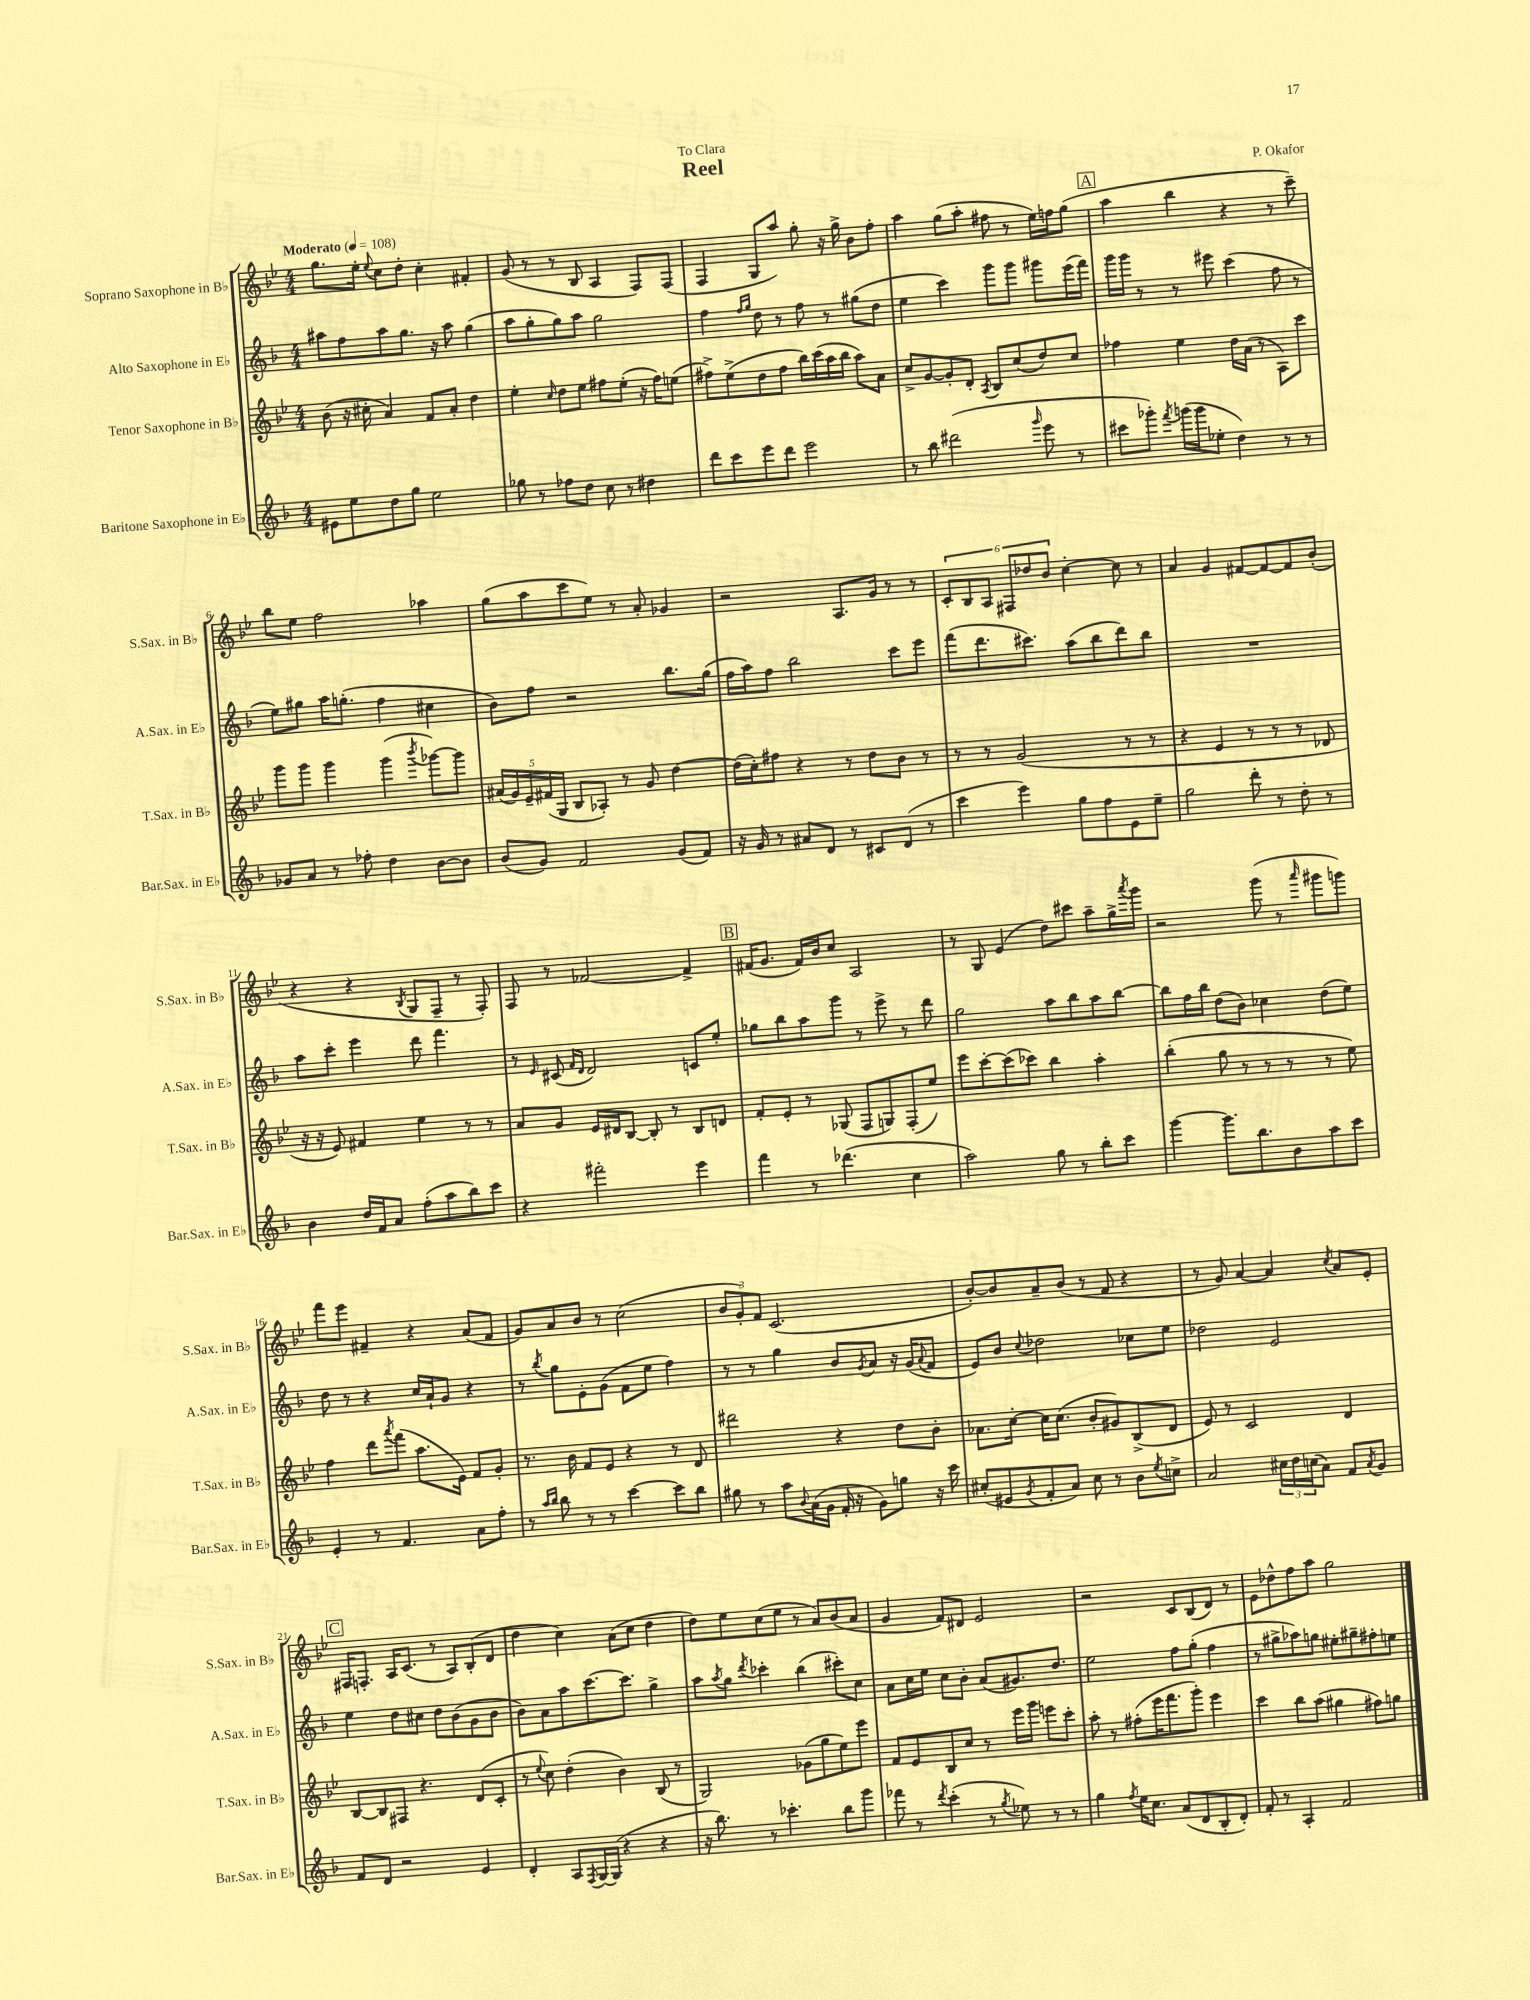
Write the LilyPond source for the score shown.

\header { title = "Reel" composer = "P. Okafor" dedication = "To Clara" }
<<
\new StaffGroup <<
\new Staff = "s0" \with { instrumentName = "Soprano Saxophone in Bb" shortInstrumentName = "S.Sax. in Bb" } {
    \clef treble \key bes \major \numericTimeSignature \time 4/4 \tempo "Moderato" 4 = 108
    g''8. ees''16-. \appoggiatura { ees''8 } c''8 d''8-. c''4-. fis'4-. |
    g'8( r8 r8 bes8 a4 f8) f8( |
    f4 g8 a''8) g''8-. r16 g''16-> bes'8 f''8-. |
    a''4 g''8( a''8-. fis''8 r8 ees''16) f''16 g''8( |
    \mark \markup { \box "A" } a''4 bes''4 r4 r8 c'''8--) |
    bes''8 ees''8 f''2 aes''4 |
    g''8( a''8 c'''8 ees''8) r8 a'8-. ges'4 |
    r2 a8. g'16 r8 r8 |
    \tuplet 6/4 { c'8-. bes8 a8 fis8 des''8 bes'8 } c''4~-. c''8 r8 |
    a'4 g'4 fis'8~ fis'8~ fis'8 bes'8-.( |
    r4 r4 \acciaccatura { bes8 } g8 f8-- r8 f8-.) |
    f8 r8 fes'2~ fes'4-> |
    \mark \markup { \box "B" } fis'16( g'8. fis'16) bes'16 c''8 a2 |
    r8 g8 ees'4( d''8) cis'''8 a''8-- g''16-> \acciaccatura { a'''8 } g'''16 |
    r2 g'''8( r8 \grace { a'''16 } gis'''8 g'''8) |
    f'''8 ees'''8 fis'4-- r4 a'8( fis'8 |
    g'8) a'8 bes'8 r8 c''2( |
    \tuplet 3/2 { bes'8 g'8-.) f'8 } c'2.( |
    bes'8~-.) bes'8 a'8-- bes'8( r8 f'8 r4 |
    r8 g'8) a'4~ a'4 \acciaccatura { c''8 } a'8 ees'8-. |
    \mark \markup { \box "C" } fis16 f8.-. a16 c'8.( r8 a8) bes8-.( d'8 |
    d''4 c''4) a'8( c''8 d''4 |
    d''8) ees''8 c''8( ees''8 r8 a'8) bes'8( a'8 |
    g'4 f'8) dis'8 ees'2 |
    r2 c'8 bes8( d'8) r8 |
    ees'8 des''8-^ f''8 a''8 g''2 \bar "|." |
}
\new Staff = "s1" \with { instrumentName = "Alto Saxophone in Eb" shortInstrumentName = "A.Sax. in Eb" } {
    \clef treble \key f \major \numericTimeSignature \time 4/4
    ais''8 f''8 ais''8 g''8. r16 ais''8 g''4( |
    a''8 g''8-. g''8) a''8 g''2 |
    f''4 \grace { f''16 g''16 } d''8 r8 f''8 r8 gis''8( d''8 |
    e''4 c'''4) g'''8 g'''8 gis'''8 e'''16( f'''16) |
    \mark \markup { \box "A" } g'''16 g'''16 r8 r8 eis'''8 c'''4( f''8 r8 |
    e''8) gis''8 a''16 g''8.-.( f''4 cis''4 |
    bes'8) f''8 r2 bes''8. g''16( |
    f''16 a''16) f''8 bes''2 c'''8 e'''8 |
    f'''8( d'''8. cis'''8.) a''8( bes''8 d'''8) bes''8 |
    R1 |
    a''8 c'''8-. e'''4 d'''8 f'''4. |
    r8 \grace { e'16 } cis'8( \grace { f'16 d'16 } d'2) c'8 e''8-. |
    \mark \markup { \box "B" } ges''8 bes''8 a''8 g'''8 r8 e'''8-> r8 d'''8 |
    g''2 a''8 bes''8 a''8 bes''8~ |
    bes''8 f''16 bes''16 d''8( bes'8) ces''4 d''8( e''8) |
    d''8 r8 r4 c''16 a'16-! g'8 r4 |
    r8 \acciaccatura { bes''8 } g''8 e'8-. g'8( f'8 e''8 f''4) |
    r8 r8 g''4 bes'8 \acciaccatura { g'8 } a'8 r16 g'16( \appoggiatura { a'8 } f'8 |
    e'8) bes'8 \appoggiatura { c''8 } des''2 ces''8 e''8 |
    des''2 e'2 |
    \mark \markup { \box "C" } e''4 d''8 cis''8 d''8 bes'8( g'8 bes'8 |
    bes'8) a'8 a''8 c'''8.~ c'''8. g''4-> |
    a''8 \acciaccatura { a''8 } g''8 \acciaccatura { d'''8 } ces'''4-. bes''4( cis'''8-.) c''8 |
    a'8 c''16 e''16 c''8 bes'8-. a'8( gis'8.) d''8. |
    e''2 f''8 g''8-.( f''4 |
    r8 gis''8-> aes''8) g''8 eis''8-. gis''8-- fis''8-. e''8 \bar "|." |
}
\new Staff = "s2" \with { instrumentName = "Tenor Saxophone in Bb" shortInstrumentName = "T.Sax. in Bb" } {
    \clef treble \key bes \major \numericTimeSignature \time 4/4
    bes'8( r16 cis''16-. a'4) f'8 a'8-. d''4 |
    ees''4-. \grace { c''16 } d''8 ees''8 fis''8 ees''8-.( r16 fis''16) e''8( |
    fis''8->) ees''8->( d''8 fis''8 bes''16) c'''16( a''16 bes''16 a''8) a'8 |
    c''8-> g'8~ g'8-. d'8-. \acciaccatura { a8 } bes8 c''8( d''8) c''8 |
    \mark \markup { \box "A" } fes''4 ees''4 d''16 a'16( r8 a8) c'''8 |
    g'''8 g'''8 g'''4 g'''4( \acciaccatura { bes'''8 } ges'''8~) ges'''8 |
    \tuplet 5/4 { ais'16( g'16) ees'16-- fis'16( g16 } bes8 aes8-.) r8 g'8 d''4~ |
    d''16( c''16-.) fis''8 r4 r8 d''8 bes'8 r8 |
    r8 r8 g'2( r8 r8 |
    r4 ees'4 r8 r8 r8 des'8 |
    r16 r16 ees'8) fis'4 ees''4 r8 r8 |
    a'8 g'8 ees'16 dis'16 bes8~ bes8-. r8 bes8 d'8 |
    \mark \markup { \box "B" } f'8-. ees'8-. r8 ges8( f8 g8) f8-.( ees''8) |
    ees'''8 c'''8~-. c'''8( ces'''8) bes''4 a''4-. |
    bes''4-.( g''8 r8 r8 r8 r8 ees''8) |
    f''4 d'''8 \acciaccatura { a'''8 } f'''8( a''8. ees'16) f'8 g'8-. |
    r8. bes'16 f'8 ees'8 r4 r8 d'8 |
    dis'''2 r4 d''8 bes'8-. |
    aes'8. c''16~-. c''16 c''8.( bes'8-. gis'8) bes8->( d'8 |
    ees'8) r8 c'2 d'4 |
    \mark \markup { \box "C" } bes8~ bes8 fis8 r4. d'8( c'8-. |
    r8 \appoggiatura { ees''8 } c''8) d''4-.( bes'4) bes8( r8 |
    g2) ges'8( g''8 ees''8) ees'''8 |
    f'8 ees'8 bes8 c''8 r8 ees'''16 g'''16 e'''8 c'''8-. |
    a''8-. r8 fis''8-.( ees'''16 f'''8. g'''8-.) ees'''4 |
    c'''4 bes''8 a''8( gis''4 fis''8) g''8 \bar "|." |
}
\new Staff = "s3" \with { instrumentName = "Baritone Saxophone in Eb" shortInstrumentName = "Bar.Sax. in Eb" } {
    \clef treble \key f \major \numericTimeSignature \time 4/4
    eis'8 e''8 d''8 g''8 e''2 |
    ges''8 r8 fes''8 d''8 c''8 r8 dis''4 |
    d'''8 c'''8 e'''8 d'''8 e'''2 |
    r8 bes''8 dis'''2( \grace { g'''16 } e'''8 r8 |
    \mark \markup { \box "A" } cis'''8 ges'''8-.) \acciaccatura { f'''8 } g'''16( g'''16 ees''8-. d''4) r8 r8 |
    ges'8 a'8 r8 fes''8-. d''4 bes'8~ bes'8 |
    bes'8( g'8) f'2 g'8( f'8) |
    r16 g'16 r8 ais'8 d'8 r8 cis'8 d'8( r8 |
    c'''4 e'''4) g''8 f''8 e'8 e''8-- |
    g''2 d'''8-. r8 d''8-. r8 |
    bes'4 d''16 f'16 a'8 f''8-.( a''8 bes''8) c'''8 |
    r4 fis'''2-. e'''4 |
    \mark \markup { \box "B" } f'''4 r8 des'''4.( c''4 |
    a''2) g''8 r8 bes''8-. c'''8 |
    g'''4~ g'''8. bes''8. bes'8 a''8 c'''8 |
    e'4-. r8 f'4. a'8 f''8-. |
    r8 \grace { a''16 bes''16 } bes''8 r8 r8 c'''4~ c'''8 bes''8 |
    gis''8 r8 a''8 \appoggiatura { bes'8 } a'16( g'16 f'16-. r16 g'8) g''8 r16 c'''16 |
    cis''8-.( eis'8 \acciaccatura { g'8 } f'8-. a'8) cis''8 r8 bes'8 \acciaccatura { e''8 } c''8-> |
    a'2 \tuplet 3/2 { cis''16 d''16 c''16( } a'8) f'8 \acciaccatura { a'8 } g'8 |
    \mark \markup { \box "C" } f'8 d'8 r2 e'4 |
    d'4-. a8 \acciaccatura { f8 } g16~ g16( r4 r4 |
    r16 bes''8.) r8 ces'''4.-. bes''8 g'''8 |
    fes'''8 r8 \acciaccatura { d'''8 } c'''4-.( r8 \acciaccatura { g''8 } ees''8) r8 r8 |
    g''4 \acciaccatura { f''8 } e''16 c''8. a'8( d'8 bes8-. d'8-.) |
    f'8-. r8 a4-. f'2 \bar "|." |
}
>>
>>
